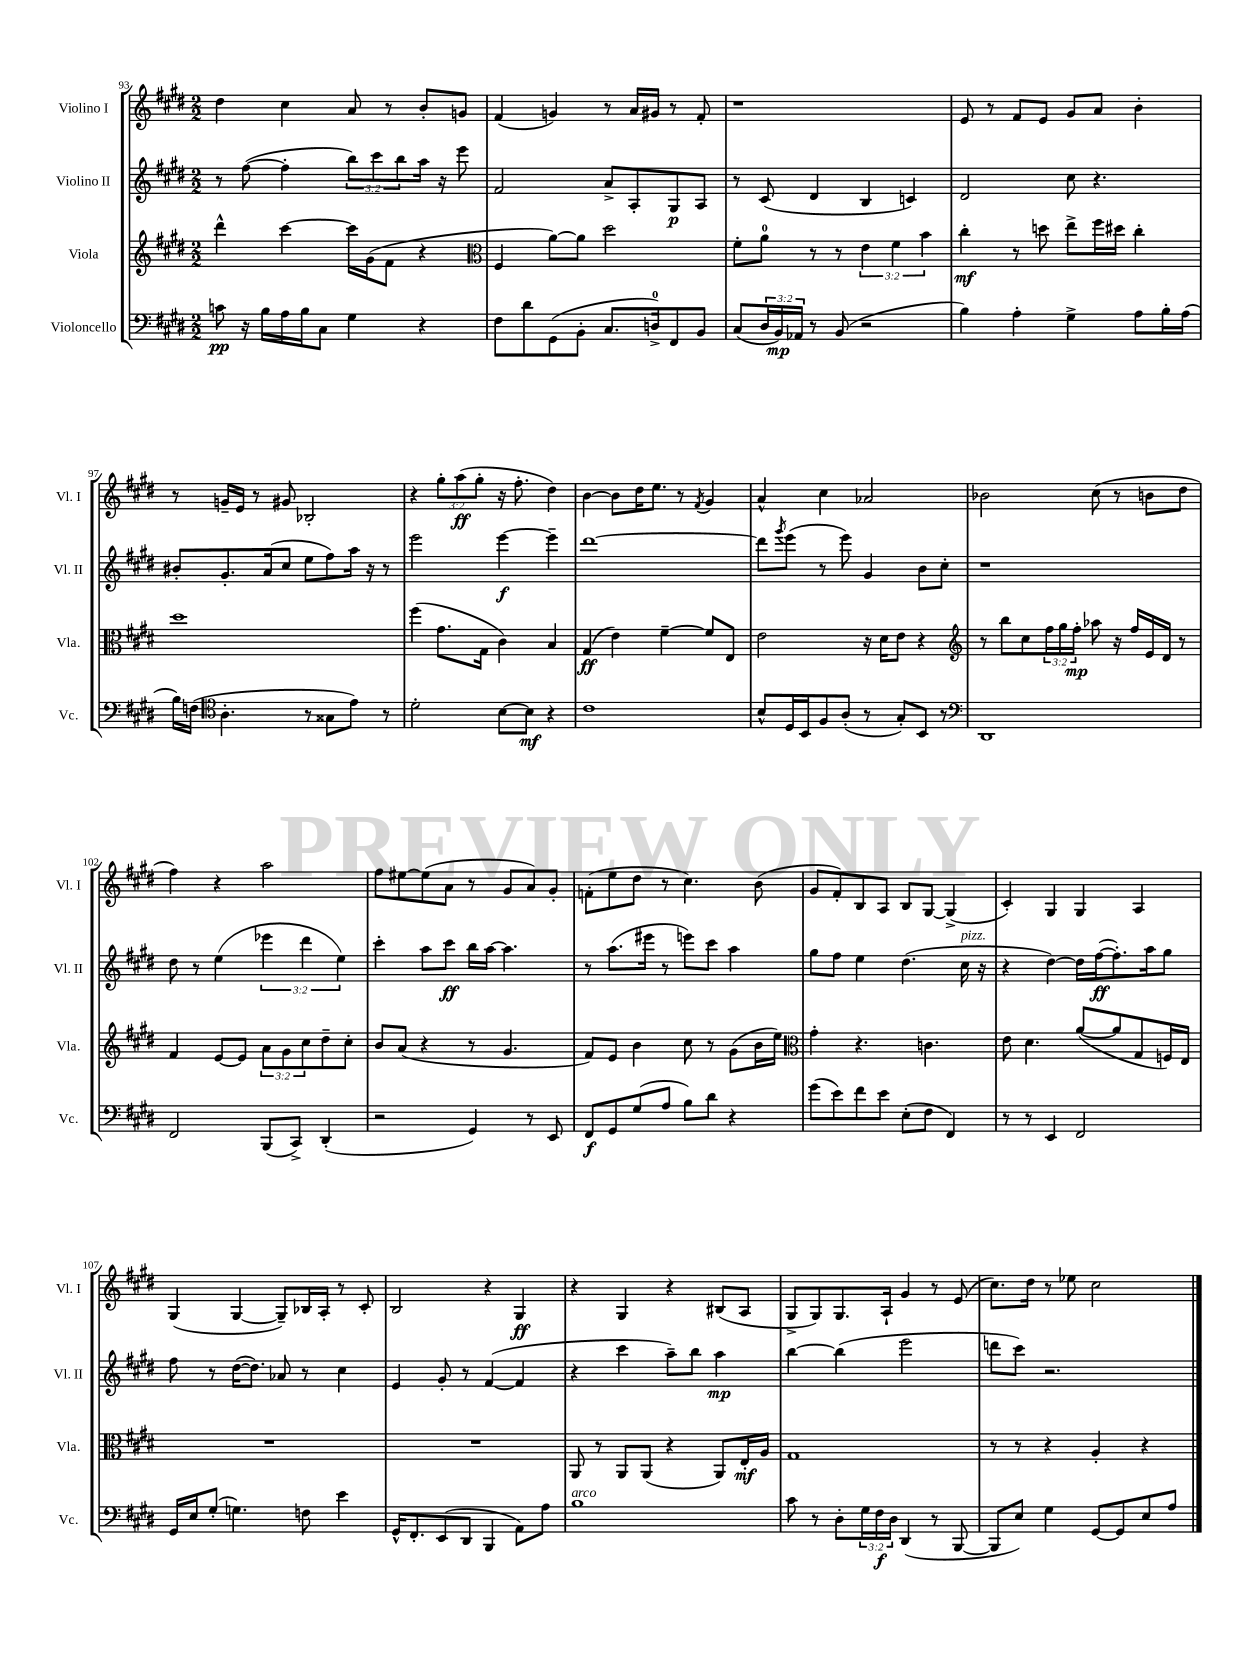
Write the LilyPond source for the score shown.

<<
\new StaffGroup <<
\new Staff = "s0" \with { instrumentName = "Violino I" shortInstrumentName = "Vl. I" } {
    \clef treble \key e \major \numericTimeSignature \time 2/2 \override Staff.TupletNumber.text = #tuplet-number::calc-fraction-text
    dis''4 cis''4 a'8 r8 b'8-. g'8 |
    fis'4( g'4) r8 a'16 gis'16 r8 fis'8-. |
    r1 |
    e'8 r8 fis'8 e'8 gis'8 a'8 b'4-. |
    r8 g'16-- e'16 r8 gis'8 bes2-. |
    r4 \tuplet 3/2 { gis''8-. a''8\ff( gis''8-. } r16 fis''8.-. dis''4) |
    b'4~ b'8 dis''16 e''8. r8 \acciaccatura { fis'8 } gis'4 |
    a'4-^ cis''4 aes'2 |
    bes'2 cis''8( r8 b'8 dis''8 |
    fis''4) r4 a''2 |
    fis''8 eis''8~ eis''8( a'8 r8 gis'8 a'8) gis'8-. |
    f'8-.( e''8 dis''8 r8 cis''4.) b'8( |
    gis'8 fis'8-.) b8 a8 b8 gis8~ gis4->( |
    cis'4-.) gis4 gis4 a4 |
    gis4( gis4~ gis8--) bes16 a16-. r8 cis'8-. |
    b2 r4 gis4\ff |
    r4 gis4 r4 bis8( a8 |
    gis8-> gis8) gis8. a16-! gis'4 r8 e'8( |
    cis''8.) dis''16 r8 ees''8 cis''2 \bar "|." |
}
\new Staff = "s1" \with { instrumentName = "Violino II" shortInstrumentName = "Vl. II" } {
    \clef treble \key e \major \numericTimeSignature \time 2/2 \override Staff.TupletNumber.text = #tuplet-number::calc-fraction-text
    r8 fis''8~( fis''4-. \tuplet 3/2 { b''8) cis'''8 b''8 } a''16 r16 e'''8 |
    fis'2 a'8-> a8-. gis8\p a8 |
    r8 cis'8( dis'4 b4 c'4) |
    dis'2 cis''8 r4. |
    bis'8-. gis'8.-. a'16( cis''8 e''8 fis''8) a''16 r16 r8 |
    e'''2 e'''4~\f e'''4-- |
    dis'''1~ |
    dis'''8 \acciaccatura { gis'''8 } e'''8( r8 e'''8) gis'4 b'8 cis''8-. |
    r1 |
    dis''8 r8 e''4( \tuplet 3/2 { ees'''4 dis'''4 e''4) } |
    cis'''4-. a''8 cis'''8\ff b''16 a''16~ a''4. |
    r8 a''8.( eis'''16 r8 e'''8) cis'''8 a''4 |
    gis''8 fis''8 e''4 dis''4.( cis''16^\markup { \italic "pizz." } r16 |
    r4 dis''4~) dis''16 fis''16~\ff( fis''8.-.) a''16 gis''8 |
    fis''8 r8 dis''16~( dis''8.) aes'8 r8 cis''4 |
    e'4 gis'8-. r8 fis'4~( fis'4 |
    r4 cis'''4 a''8--) b''8 a''4\mp |
    b''4~ b''4( e'''2 |
    d'''8 cis'''8) r2. \bar "|." |
}
\new Staff = "s2" \with { instrumentName = "Viola" shortInstrumentName = "Vla." } {
    \clef treble \key e \major \numericTimeSignature \time 2/2 \override Staff.TupletNumber.text = #tuplet-number::calc-fraction-text
    dis'''4-^ cis'''4~ cis'''16 gis'16( fis'8 r4 |
    \clef alto fis4 a'8~) a'8 dis''2 |
    fis'8-. a'8-0 r8 r8 \tuplet 3/2 { e'4 fis'4 b'4 } |
    cis''4-.\mf r8 d''8 e''8-> fis''16 dis''16 cis''4-. |
    dis''1 |
    fis''4( gis'8. gis16 cis'4) b4 |
    gis4\ff( e'4) fis'4~-- fis'8 e8 |
    e'2 r16 dis'16 e'8 r4 |
    \clef treble r8 b''8 cis''8 \tuplet 3/2 { fis''16 gis''16 fis''16-.\mp } aes''8 r16 fis''16 e'16 dis'16 r8 |
    fis'4 e'8~ e'8 \tuplet 3/2 { a'8 gis'8 cis''8 } dis''8-- cis''8-. |
    b'8 a'8( r4 r8 gis'4. |
    fis'8) e'8 b'4 cis''8 r8 gis'8( b'16 e''16) |
    \clef alto gis'4-. r4. c'4. |
    e'8 dis'4. a'8~( a'8 gis8 f16) e16 |
    R1 |
    R1 |
    a,8 r8 a,8 a,8( r4 a,8) e16-.\mf a16 |
    gis1 |
    r8 r8 r4 a4-. r4 \bar "|." |
}
\new Staff = "s3" \with { instrumentName = "Violoncello" shortInstrumentName = "Vc." } {
    \clef bass \key e \major \numericTimeSignature \time 2/2 \override Staff.TupletNumber.text = #tuplet-number::calc-fraction-text
    c'8\pp r16 b16 a16 b16 cis8 gis4 r4 |
    fis8 dis'8 gis,8( b,8-. cis8. d16-0->) fis,8 b,8 |
    cis8( \tuplet 3/2 { dis16 b,16\mp) aes,16 } r8 b,8( r2 |
    b4) a4-. gis4-> a8 b16-. a16( |
    b16) f16( \clef tenor a4.-. r8 gisis8 e'8) r8 |
    dis'2-. b8~ b8\mf r4 |
    cis'1 |
    b8-^ dis16 b,16 fis8 a8-.( r8 gis8-.) b,8 r8 |
    \clef bass dis,1 |
    fis,2 b,,8( cis,8->) dis,4-.( |
    r2 gis,4) r8 e,8 |
    fis,8\f gis,8 gis8( a8 b8) dis'8 r4 |
    gis'8( e'8) fis'8 e'8 e8-.( fis8 fis,4) |
    r8 r8 e,4 fis,2 |
    gis,16 e16 gis8-.( g4.) f8 e'4 |
    gis,16-^ fis,8.-. e,8( dis,8 b,,4 a,8) a8 |
    b1^\markup { \italic "arco" } |
    cis'8 r8 dis8-. \tuplet 3/2 { gis16 fis16\f dis16 } dis,4( r8 b,,8~ |
    b,,8 e8) gis4 gis,8~ gis,8 e8 a8 \bar "|." |
}
>>
>>
\layout { \context { \Score currentBarNumber = #93 } }
